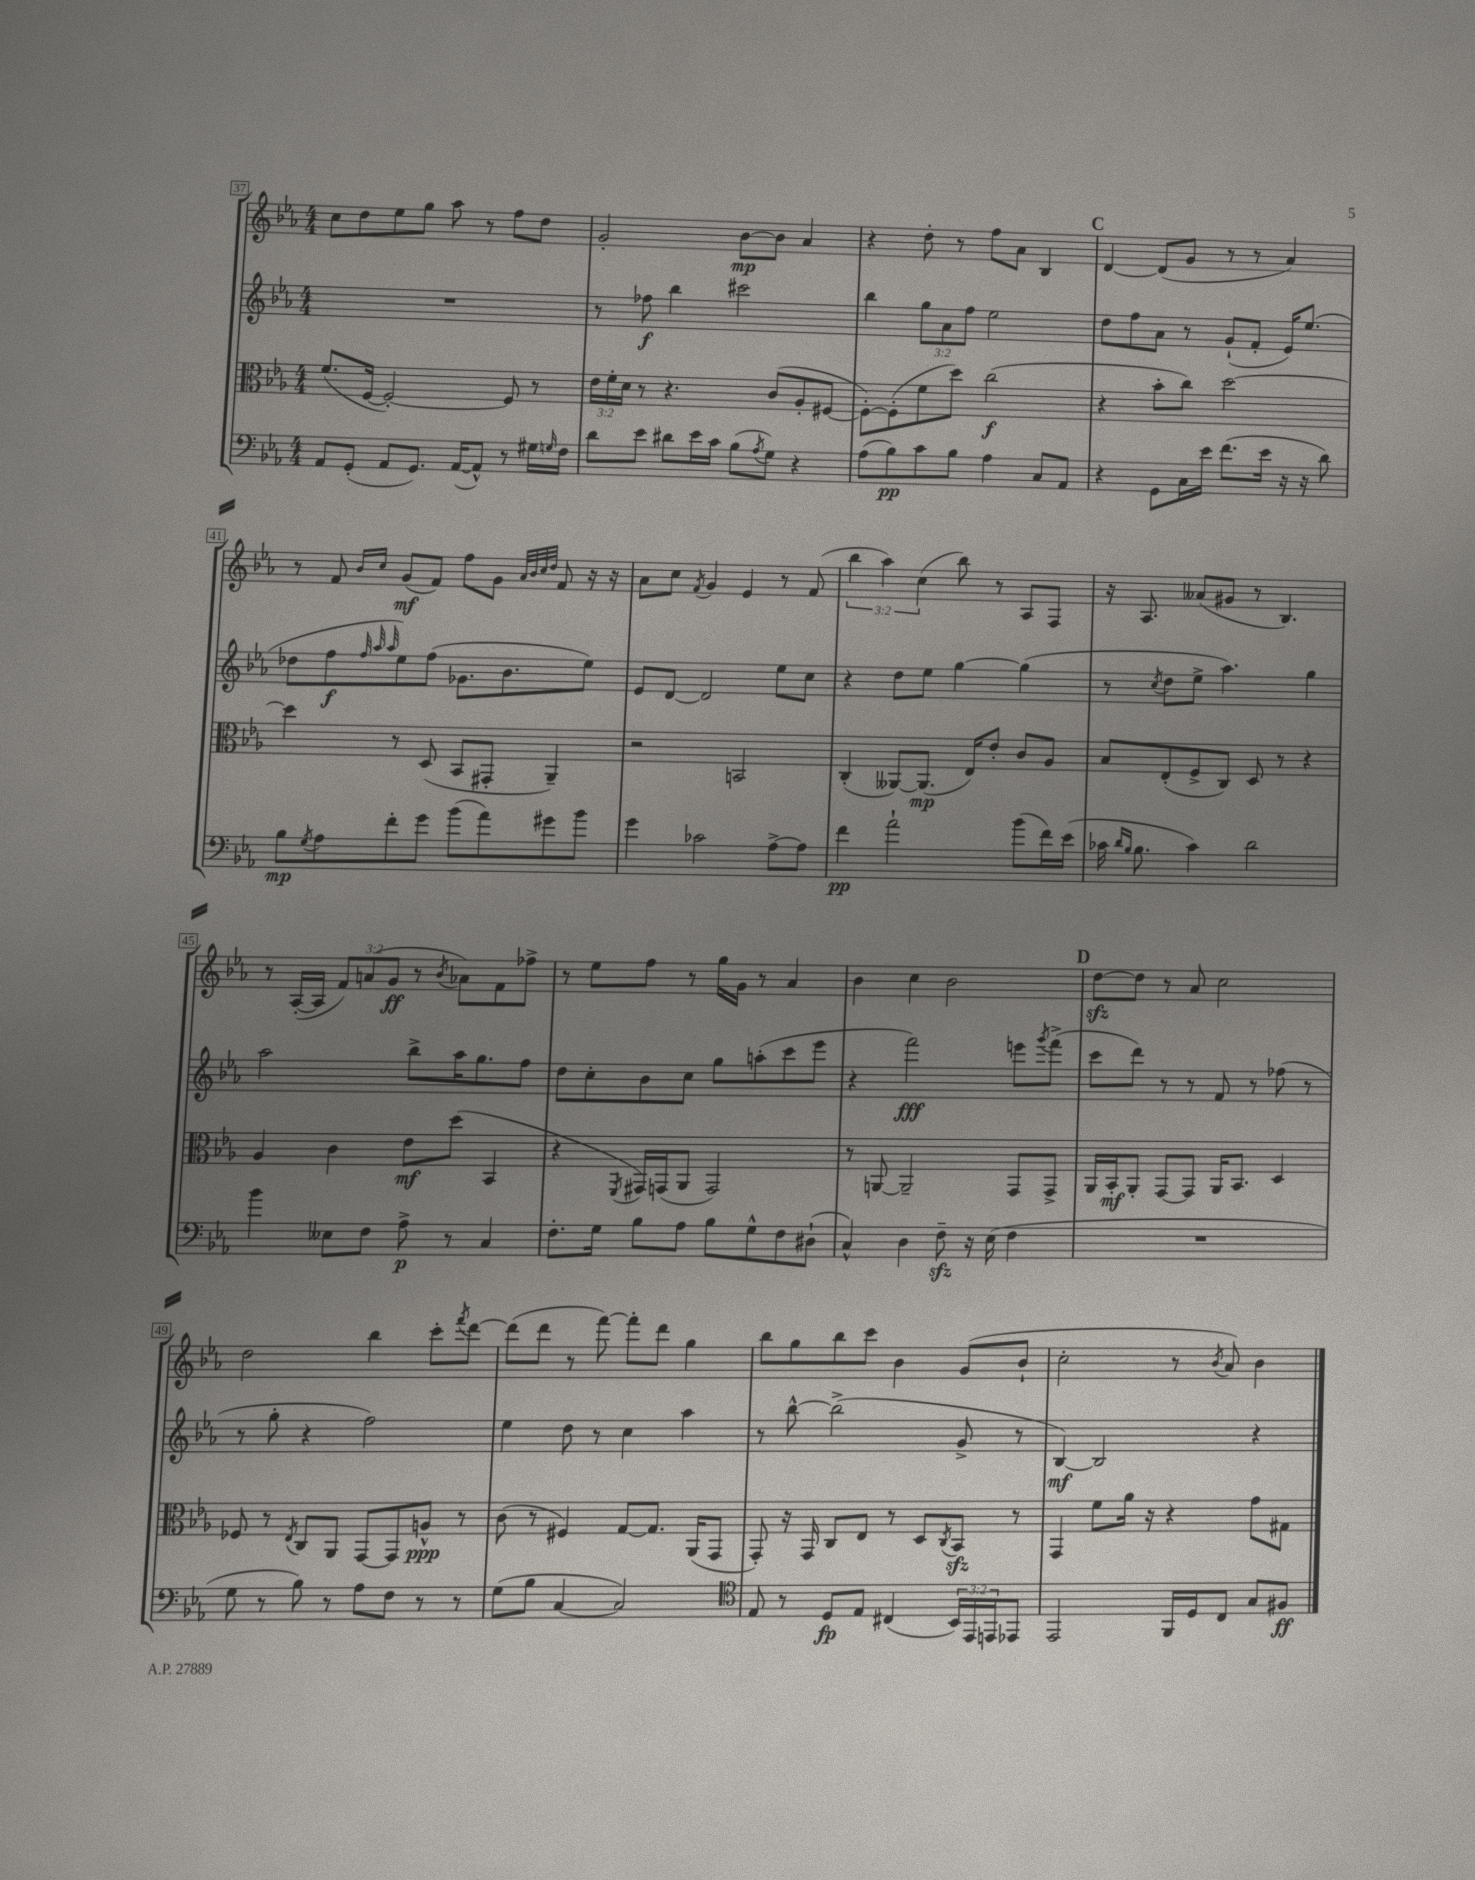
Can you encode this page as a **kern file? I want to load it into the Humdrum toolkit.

**kern	**dynam	**kern	**dynam	**kern	**dynam	**kern	**dynam
*part4	*part4	*part3	*part3	*part2	*part2	*part1	*part1
*staff4	*staff4	*staff3	*staff3	*staff2	*staff2	*staff1	*staff1
*clefF4	*	*clefC3	*	*clefG2	*	*clefG2	*
*k[b-e-a-]	*	*k[b-e-a-]	*	*k[b-e-a-]	*	*k[b-e-a-]	*
*M4/4	*	*M4/4	*	*M4/4	*	*M4/4	*
=37	=37	=37	=37	=37	=37	=37	=37
8AA-/L	.	(8.f/L	.	1r	.	8cc\L	.
(8GG'/J	.	.	.	.	.	8dd\	.
.	.	[16F/Jk	.	.	.	.	.
8AA-/L	.	2F'/_)	.	.	.	8ee-\	.
8.GG/J)	.	.	.	.	.	8gg\J	.
.	.	.	.	.	.	8aa-\	.
([16AA-/KL	.	.	.	.	.	.	.
8AA-^^/J])	.	.	.	.	.	8r	.
8r	.	8F/]	.	.	.	8ff\L	.
16G#X\LL	.	8r	.	.	.	8dd\J	.
16qqGn/	.	.	.	.	.	.	.
16F\JJ	.	.	.	.	.	.	.
=38	=38	=38	=38	=38	=38	=38	=38
8d\L	.	24e-\LL	.	8r	.	2g'/	.
.	.	24f'\	.	.	.	.	.
.	.	24d\JJ	.	.	.	.	.
8e-\J	.	8r	.	8ff-X\	f	.	.
8d#X\L	.	4.r	.	4bb-\	.	.	.
16e-\L	.	.	.	.	.	.	.
16c\JJ	.	.	.	.	.	.	.
(8B-\L	.	.	.	2ccc#X\	.	[8b-\L	mp
8qA-/	.	.	.	.	.	.	.
8G\J)	.	(8c/L	.	.	.	8b-\J]	.
4r	.	8A-'/	.	.	.	4a-/	.
.	.	[8F#X/J	.	.	.	.	.
=39	=39	=39	=39	=39	=39	=39	=39
(8A-\L	.	8F#'\L_)	.	4bb-\	.	4r	.
8B-\)	pp	(8F#'\]	.	.	.	.	.
8c\	.	8f\	.	12gg\L	.	8dd'\	.
.	.	.	.	12a-\	.	.	.
8B-\J	.	8dd\J)	.	.	.	8r	.
.	.	.	.	12ff\J	.	.	.
4A-\	.	(2cc\	f	2ee-\	.	8ff\L	.
.	.	.	.	.	.	8a-\J	.
8C/L	.	.	.	.	.	4B-/	.
8AA-/J	.	.	.	.	.	.	.
!!LO:REH:place=s1:t=C
=40	=40	=40	=40	=40	=40	=40	=40
4r	.	4r	.	8dd\L	.	[4d/	.
.	.	.	.	8ff\	.	.	.
8GG\L	.	8b-'\L	.	8a-\J	.	(8d/L]	.
16C\L	.	8cc\J)	.	8r	.	8g/J	.
16e-\JJ	.	.	.	.	.	.	.
(8.f\L	.	[2dd\	.	(8g`/L	.	8r	.
.	.	.	.	8f'/J	.	8r	.
16e-\Jk	.	.	.	.	.	.	.
16r	.	.	.	16e-/KL)	.	4a-/)	.
16r	.	.	.	(8.ee-/J	.	.	.
8d\)	.	.	.	.	.	.	.
!!LO:LB:g=z
=41	=41	=41	=41	=41	=41	=41	=41
8B-\L	mp	4dd\]	.	8dd-X\L	.	8r	.
8qG/	.	.	.	.	.	.	.
8A-\	.	.	.	8ff\	f	8f/	.
.	.	.	.	32qqff/	.	.	.
.	.	.	.	32qqaa-/	.	16qqb-/LL	.
.	.	.	.	32qqaa-/	.	16qqcc/JJ	.
8f'\	.	8r	.	8ee-\)	.	(8g/L	mf
8g\J	.	(8D/	.	(8ff\J	.	8f/J)	.
(8b-\L	.	8BB-/L	.	8.g-X\L	.	8ff\L	.
8a-\)	.	8GG#X'/J	.	.	.	8g\J	.
.	.	.	.	8.b-\	.	.	.
.	.	.	.	.	.	32qqa-/LLL	.
.	.	.	.	.	.	32qqb-/	.
.	.	.	.	.	.	32qqcc/	.
.	.	.	.	.	.	32qqdd/JJJ	.
8g#X\	.	4AA-~/)	.	.	.	8f/	.
8b-\J	.	.	.	8ee-\J)	.	16r	.
.	.	.	.	.	.	16r	.
=42	=42	=42	=42	=42	=42	=42	=42
4g\	.	2r	.	8e-/L	.	8a-\L	.
.	.	.	.	[8d/J	.	8cc\J	.
.	.	.	.	.	.	8qf/	.
2c-X\	.	.	.	2d/]	.	4g/	.
.	.	2BBn/	.	.	.	4e-/	.
[8A-^\L	.	.	.	8ee-\L	.	8r	.
8A-\J]	.	.	.	8cc\J	.	(8f/	.
=43	=43	=43	=43	=43	=43	=43	=43
4f\	pp	(4C'/	.	4r	.	6bb-\	.
.	.	.	.	.	.	6aa-\)	.
2a-`\	.	[8AA--X/L)	.	8dd\L	.	.	.
.	.	.	.	.	.	(6cc\	.
.	.	(8.AA--/J]	mp	8ee-\J	.	.	.
.	.	.	.	[4gg\	.	8bb-\)	.
.	.	16E-/KL)	.	.	.	.	.
.	.	8e-'/J	.	.	.	8r	.
(8b-\L	.	8c/L	.	(4gg\]	.	8A-/L	.
16f\L)	.	8A-/J	.	.	.	8F/J	.
(16e-\JJ	.	.	.	.	.	.	.
=44	=44	=44	=44	=44	=44	=44	=44
16c-X\	.	8B-/L	.	8r	.	16r	.
16qqd/LL	.	.	.	.	.	.	.
16qqB-/JJ	.	.	.	.	.	.	.
8.B-\	.	.	.	.	.	8.A-/	.
.	.	.	.	8qcc/	.	.	.
.	.	(8E-'/	.	8dd\L	.	.	.
4c-\)	.	8F^/	.	8ee-^\J	.	(8a--X/L	.
.	.	8C/J)	.	4.aa-\)	.	8g#X/J	.
2d\	.	8D/	.	.	.	8r	.
.	.	8r	.	.	.	4.B-/)	.
.	.	4r	.	4gg\	.	.	.
!!LO:LB:g=z
=45	=45	=45	=45	=45	=45	=45	=45
4b-\	.	4A-/	.	2aa-\	.	8r	.
.	.	.	.	.	.	([16A-'/LL	.
.	.	.	.	.	.	16A-/JJ]	.
8E--X\L	.	4c\	.	.	.	12f/L)	.
.	.	.	.	.	.	(12an/	.
8F\J	.	.	.	.	.	.	.
.	.	.	.	.	.	12g/J	ff
8A-^\	p	8e-\L	mf	8bb-^\L	.	8r	.
.	.	.	.	.	.	8qb-/	.
8r	.	(8dd\J	.	16aa-\K	.	8a-X\L)	.
.	.	.	.	8.gg\	.	.	.
4C/	.	4BB-/	.	.	.	8f\	.
.	.	.	.	8ff\J	.	8ff-X^\J	.
=46	=46	=46	=46	=46	=46	=46	=46
8.F'\L	.	4r	.	8dd\L	.	8r	.
.	.	.	.	8cc'\	.	8ee-\L	.
16G\Jk	.	.	.	.	.	.	.
.	.	8qFF/	.	.	.	.	.
8B-\L	.	16GG#X/LL)	.	8b-\	.	8ff\J	.
.	.	(16GGn/J	.	.	.	.	.
8A-\J	.	8AA-/J	.	8cc\J	.	8r	.
8B-\L	.	2GG/)	.	8gg\L	.	16gg\LL	.
.	.	.	.	.	.	16g\JJ	.
8G^^\	.	.	.	(8aan'\	.	8r	.
8F\	.	.	.	8ccc\	.	4a-/	.
(8D#X`\J	.	.	.	8eee-\J	.	.	.
=47	=47	=47	=47	=47	=47	=47	=47
4C^^/)	.	8r	.	4r	.	4b-\	.
.	.	[8AAn/	.	.	.	.	.
4D\	.	2AA~/]	.	2fff\)	fff	4cc\	.
8Fzz~\	.	.	.	.	.	2b-\	.
16r	.	.	.	.	.	.	.
(16E-\	.	.	.	.	.	.	.
4F\	.	8GG/L	.	8eeen\L	.	.	.
.	.	.	.	8qggg/	.	.	.
.	.	8GG^/J	.	(8fff^\J	.	.	.
!!LO:REH:place=s1:t=D
=48	=48	=48	=48	=48	=48	=48	=48
1r	.	16AA-/LL	.	8ccc\L	.	[8ddzz\L	.
.	.	16BB-'/J	mf	.	.	.	.
.	.	8AA-'/J	.	8ddd\J)	.	8dd\J]	.
.	.	[8GG/L	.	8r	.	8r	.
.	.	8GG/J]	.	8r	.	8a-/	.
.	.	16AA-/KL	.	8f/	.	2cc\	.
.	.	8.BB-/J	.	.	.	.	.
.	.	.	.	8r	.	.	.
.	.	4D/	.	(8ff-X\	.	.	.
.	.	.	.	8r	.	.	.
!!LO:LB:g=z
=49	=49	=49	=49	=49	=49	=49	=49
8G\	.	8F-X/	.	8r	.	2dd\	.
8r	.	8r	.	8gg'\	.	.	.
.	.	8qE-/	.	.	.	.	.
8B-\)	.	8C/L	.	4r	.	.	.
8r	.	8AA-/J	.	.	.	.	.
8A-\L	.	[8GG/L	.	2ff\)	.	4bb-\	.
8F\J	.	8GG/]	.	.	.	.	.
8r	.	8An^^/J	ppp	.	.	8ccc'\L	.
.	.	.	.	.	.	8qfff/	.
8r	.	8r	.	.	.	[8ddd\J	.
=50	=50	=50	=50	=50	=50	=50	=50
(8G\L	.	(8c\	.	4ee-\	.	(8ddd\L]	.
8B-\J	.	8r	.	.	.	8ddd\J	.
[4C/	.	4F#X/)	.	8dd\	.	8r	.
.	.	.	.	8r	.	[8fff\)	.
2C/])	.	[8G/L	.	4cc\	.	8fff'\L]	.
.	.	8.G/J]	.	.	.	8ddd\J	.
.	.	.	.	4aa-\	.	4gg\	.
.	.	(16AA-/KL	.	.	.	.	.
.	.	8GG/J	.	.	.	.	.
=51	=51	=51	=51	=51	=51	=51	=51
*clefC4	*	*	*	*	*	*	*
8E-/	.	8GG'/)	.	8r	.	8bb-\L	.
8r	.	16r	.	[8bb-^^\	.	8gg\	.
.	.	16GG/	.	.	.	.	.
8D/L	fp	8C/L	.	(2bb-^\]	.	8bb-\	.
8E-/J	.	8E-/J	.	.	.	8ccc\J	.
(4C#X/	.	8r	.	.	.	4b-\	.
.	.	8D/L	.	.	.	.	.
.	.	8qC/	.	.	.	.	.
24BB-/LL)	.	8BB-zz/J	.	8g^/	.	(8g/L	.
24EE-/	.	.	.	.	.	.	.
24EEn/J	.	.	.	.	.	.	.
8EE-X/J	.	8r	.	8r	.	8b-`/J	.
=52	=52	=52	=52	=52	=52	=52	=52
2EE-/	.	4GG/	.	[4B-/)	mf	2cc'\	.
.	.	8f\L	.	2B-/]	.	.	.
.	.	16a-\Jk	.	.	.	.	.
.	.	16r	.	.	.	.	.
16FF/LL	.	4r	.	.	.	8r	.
16D/J	.	.	.	.	.	.	.
.	.	.	.	.	.	8qb-/	.
8C/J	.	.	.	.	.	8a-/)	.
8G/L	.	8g\L	.	4r	.	4b-\	.
8F#X/J	ff	8G#X\J	.	.	.	.	.
==	==	==	==	==	==	==	==
*-	*-	*-	*-	*-	*-	*-	*-
